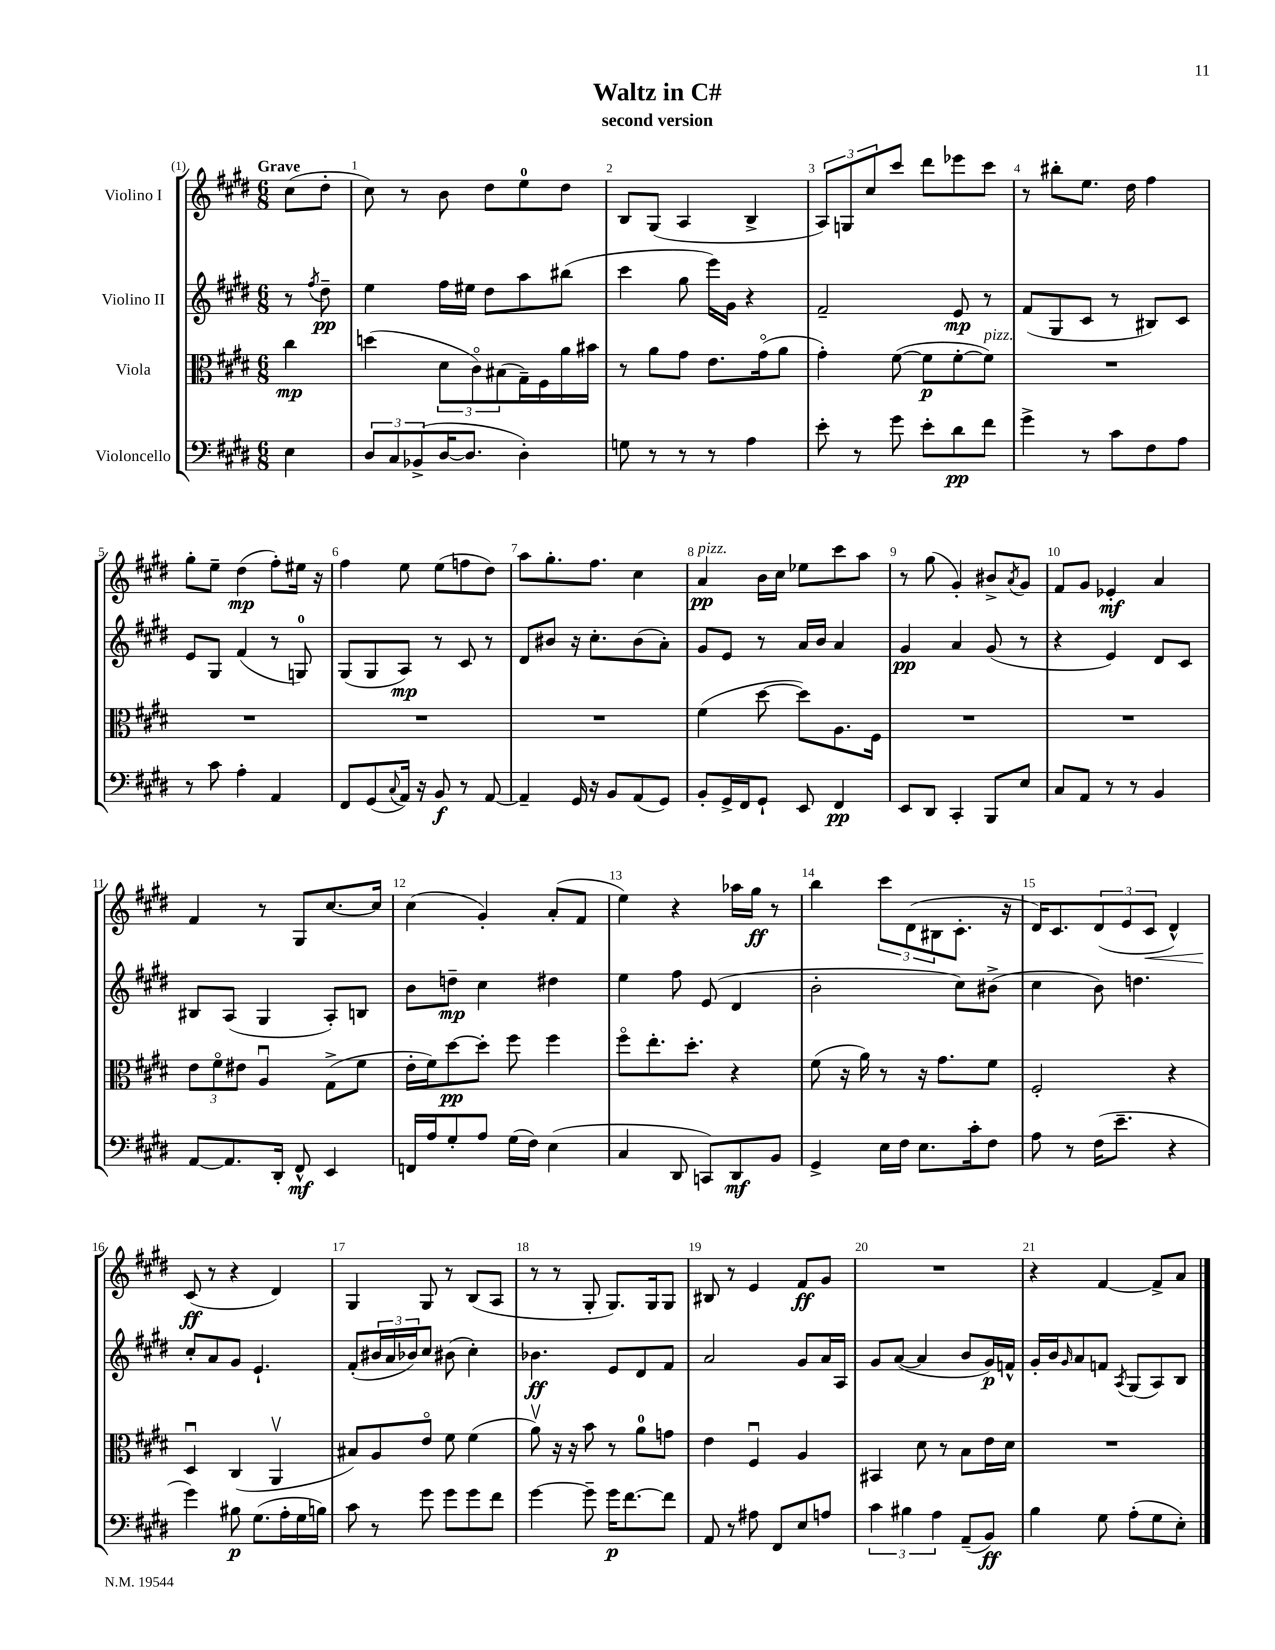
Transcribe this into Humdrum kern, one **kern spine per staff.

**kern	**kern	**kern	**kern
*staff4	*staff3	*staff2	*staff1
*clefF4	*clefC3	*clefG2	*clefG2
*k[f#c#g#d#]	*k[f#c#g#d#]	*k[f#c#g#d#]	*k[f#c#g#d#]
*M6/8	*M6/8	*M6/8	*M6/8
4E\	4cc#\	8r	(8cc#\L
.	.	8qff#/	.
.	.	8dd#~\	8dd#'\J
=	=	=	=
12D#/L	(4dd\	4ee\	8cc#\)
12C#/	.	.	.
.	.	.	8r
(12BB-^/	.	.	.
[16D#/K	12d#\L	16ff#\LL	8b\
8.D#/]J	.	16ee#\JJ	.
.	12c#o\)	.	.
.	.	8dd#\L	8dd#\L
.	(12B#\	.	.
4D#'\)	16G#~\L)	8aa\	8ee\
.	16F#\	.	.
.	16a\	(8bb#\J	8dd#\J
.	16b#\JJ	.	.
=	=	=	=
8G\	8r	4ccc#\	8B/L
8r	8a\L	.	(8G#/J
8r	8g#\J	8gg#\	4A/
8r	8.e\L	16eee\LL)	.
.	.	16g#\JJ	.
4A\	.	4r	4B^/
.	(16g#o\k	.	.
.	8a\J	.	.
=	=	=	=
8e'\	4g#'\)	2f#~/	12A/L)
.	.	.	12G/
8r	.	.	.
.	.	.	12cc#/
8g#\	([8f#\	.	8ccc#/J
8e'\L	8f#\]L	.	8ddd#\L
8d#\	[8f#'\	8e/	8eee-\
8f#\J	8f#\]J)	8r	8ccc#\J
=	=	=	=
4g#^\	2.r	(8f#/L	8r
.	.	8G#/	8bb#'\L
8r	.	8c#/J	8.ee\J
8c#\L	.	8r	.
.	.	.	16dd#\
8F#\	.	8B#/L)	4ff#\
8A\J	.	8c#/J	.
=	=	=	=
8r	2.r	8e/L	8gg#'\L
8c#\	.	8G#/J	8ee~\J
4A'\	.	(4f#/	(4dd#\
4AA/	.	8r	8ff#'\L)
.	.	8G/)	16ee#\Jk
.	.	.	16r
=	=	=	=
8FF#/L	2.r	(8G#/L	4ff#\
(8GG#/	.	8G#/	.
8qqC#/	.	.	.
16AA/Jk)	.	8A/J)	8ee\
16r	.	.	.
8BB/	.	8r	(8ee\L
8r	.	8c#/	8ff\
[8AA/	.	8r	8dd#\J)
=	=	=	=
4AA~/]	2.r	8d#/L	8aa\L
.	.	8b#/J	8.gg#'\
16GG#/	.	16r	.
16r	.	8.cc#'\L	8.ff#\J
8BB/L	.	.	.
(8AA/	.	(8b#\	4cc#\
8GG#/J)	.	8a'\J)	.
=	=	=	=
8BB'/L	(4f#\	8g#/L	4a/
16GG#^/L	.	8e/J	.
16FF#/J	.	.	.
8GG#`/J	[8dd#\	8r	16b\LL
.	.	.	16cc#\JJ
8EE/	8dd#\]L)	16a/LL	8ee-\L
.	.	16b/JJ	.
4FF#/	8.A\	4a/	8ccc#\
.	.	.	8aa\J
.	16F#\Jk	.	.
=	=	=	=
8EE/L	2.r	4g#/	8r
8DD#/J	.	.	(8gg#\
4CC#'/	.	4a/	4g#'/)
8BBB/L	.	(8g#/	8b#^/L
.	.	.	8qa/
8E/J	.	8r	8g#/J
=	=	=	=
8C#/L	2.r	4r	8f#/L
8AA/J	.	.	8g#/J
8r	.	4e/)	4e-'/
8r	.	.	.
4BB/	.	8d#/L	4a/
.	.	8c#/J	.
=	=	=	=
[8AA/L	12e\L	8B#/L	4f#/
.	12f#o\	.	.
8.AA/]	.	(8A/J	.
.	12e#\J	.	.
.	4Au/	4G#/	8r
16DD#'/Jk	.	.	.
8FF#^^/	.	.	8G#/L
4EE/	(8G#^\L	8A'/L)	[8.cc#/
.	8f#\J	8B/J	.
.	.	.	16cc#/]Jk
=	=	=	=
16FF/LL	16e'\LL	8b\L	(4cc#\
16A/J	16f#\J)	.	.
8G#'/	[8dd#\	8dd~\J	.
8A/J	8dd#'\]J	4cc#\	4g#'/)
(16G#\LL	8ff#\	.	.
16F#\JJ)	.	.	.
(4E\	4ff#\	4dd#\	(8a'/L
.	.	.	8f#/J
=	=	=	=
4C#/	8ff#o\L	4ee\	4ee\)
.	8.ee'\	.	.
8DD#/	.	8ff#\	4r
.	8.dd#'\J	.	.
8CC/L)	.	(8e/	.
8DD#/	4r	4d#/	16aa-\LL
.	.	.	16gg#\JJ
8BB/J	.	.	8r
=	=	=	=
4GG#^/	(8f#\	2b'\	4bb\
.	16r	.	.
.	16a\)	.	.
16E\LL	8r	.	12ccc#\L
16F#\JJ	.	.	.
.	.	.	(12d#\
8.E\L	16r	.	.
.	.	.	12B#\
.	8.g#\L	.	.
.	.	8cc#\L)	8.c#'\J
16c#'\k	.	.	.
8F#\J	8f#\J	(8b#^\J	.
.	.	.	16r
=	=	=	=
8A\	2F#'/	4cc#\	16d#/LK)
.	.	.	8.c#/
8r	.	.	.
(16F#\LK	.	8b\)	(12d#/
8.e~\J	.	.	.
.	.	.	12e/
.	.	4.dd\	.
.	.	.	12c#/J
4r	4r	.	4d#^^/)
=	=	=	=
4g#\)	4D#u/	8cc#'/L	(8c#/
.	.	8a/	8r
8B#\	(4C#/	8g#/J	4r
(8.G#\L	.	4.e`/	.
.	4AAv/	.	4d#/)
16A'\L	.	.	.
16G#\	.	.	.
16B\JJ)	.	.	.
=	=	=	=
8c#\	8B#/L)	(8f#'/L	4G#/
8r	8A/	24b#/L	.
.	.	24a/	.
.	.	24b-/J)	.
8g#\	8eo/J	8cc#/J	8G#/
8g#\L	8f#\	(8b#\	8r
8g#\	(4f#\	4cc#'\)	(8B/L
8f#\J	.	.	8A/J
=	=	=	=
[4g#\	8av\)	4.b-\	8r
.	16r	.	8r
.	16r	.	.
8g#~\]	8b\	.	8G#'/
16g#\LK	8r	8e/L	8.G#/L)
[8.f#\	.	.	.
.	8a\L	8d#/	.
.	.	.	16G#/k
8f#\]J	8g\J	8f#/J	8G#/J
=	=	=	=
8AA/	4e\	2a/	8B#/
8r	.	.	8r
8A#\	4F#u/	.	4e/
8FF#/L	.	.	.
8E/	4A/	8g#/L	8f#/L
8A/J	.	16a/L	8g#/J
.	.	16A/JJ	.
=	=	=	=
6c#\	4BB#/	8g#/L	2.r
.	.	([8a/J	.
6B#\	.	.	.
.	8d#\	4a/]	.
6A\	.	.	.
.	8r	.	.
(8AA~/L	8B\L	8b/L	.
8BB/J)	16e\L	16g#/L)	.
.	16d#\JJ	16f^^/JJ	.
=	=	=	=
4B\	2.r	16g#'/LL	4r
.	.	16b/J	.
.	.	16qqg#/	.
.	.	8a/	.
8G#\	.	8f/J	[4f#/
.	.	8qA/	.
(8A'\L	.	(8G#/L	.
8G#\	.	8A/)	8f#^/]L
8E'\J)	.	8B/J	8a/J
==	==	==	==
*-	*-	*-	*-
